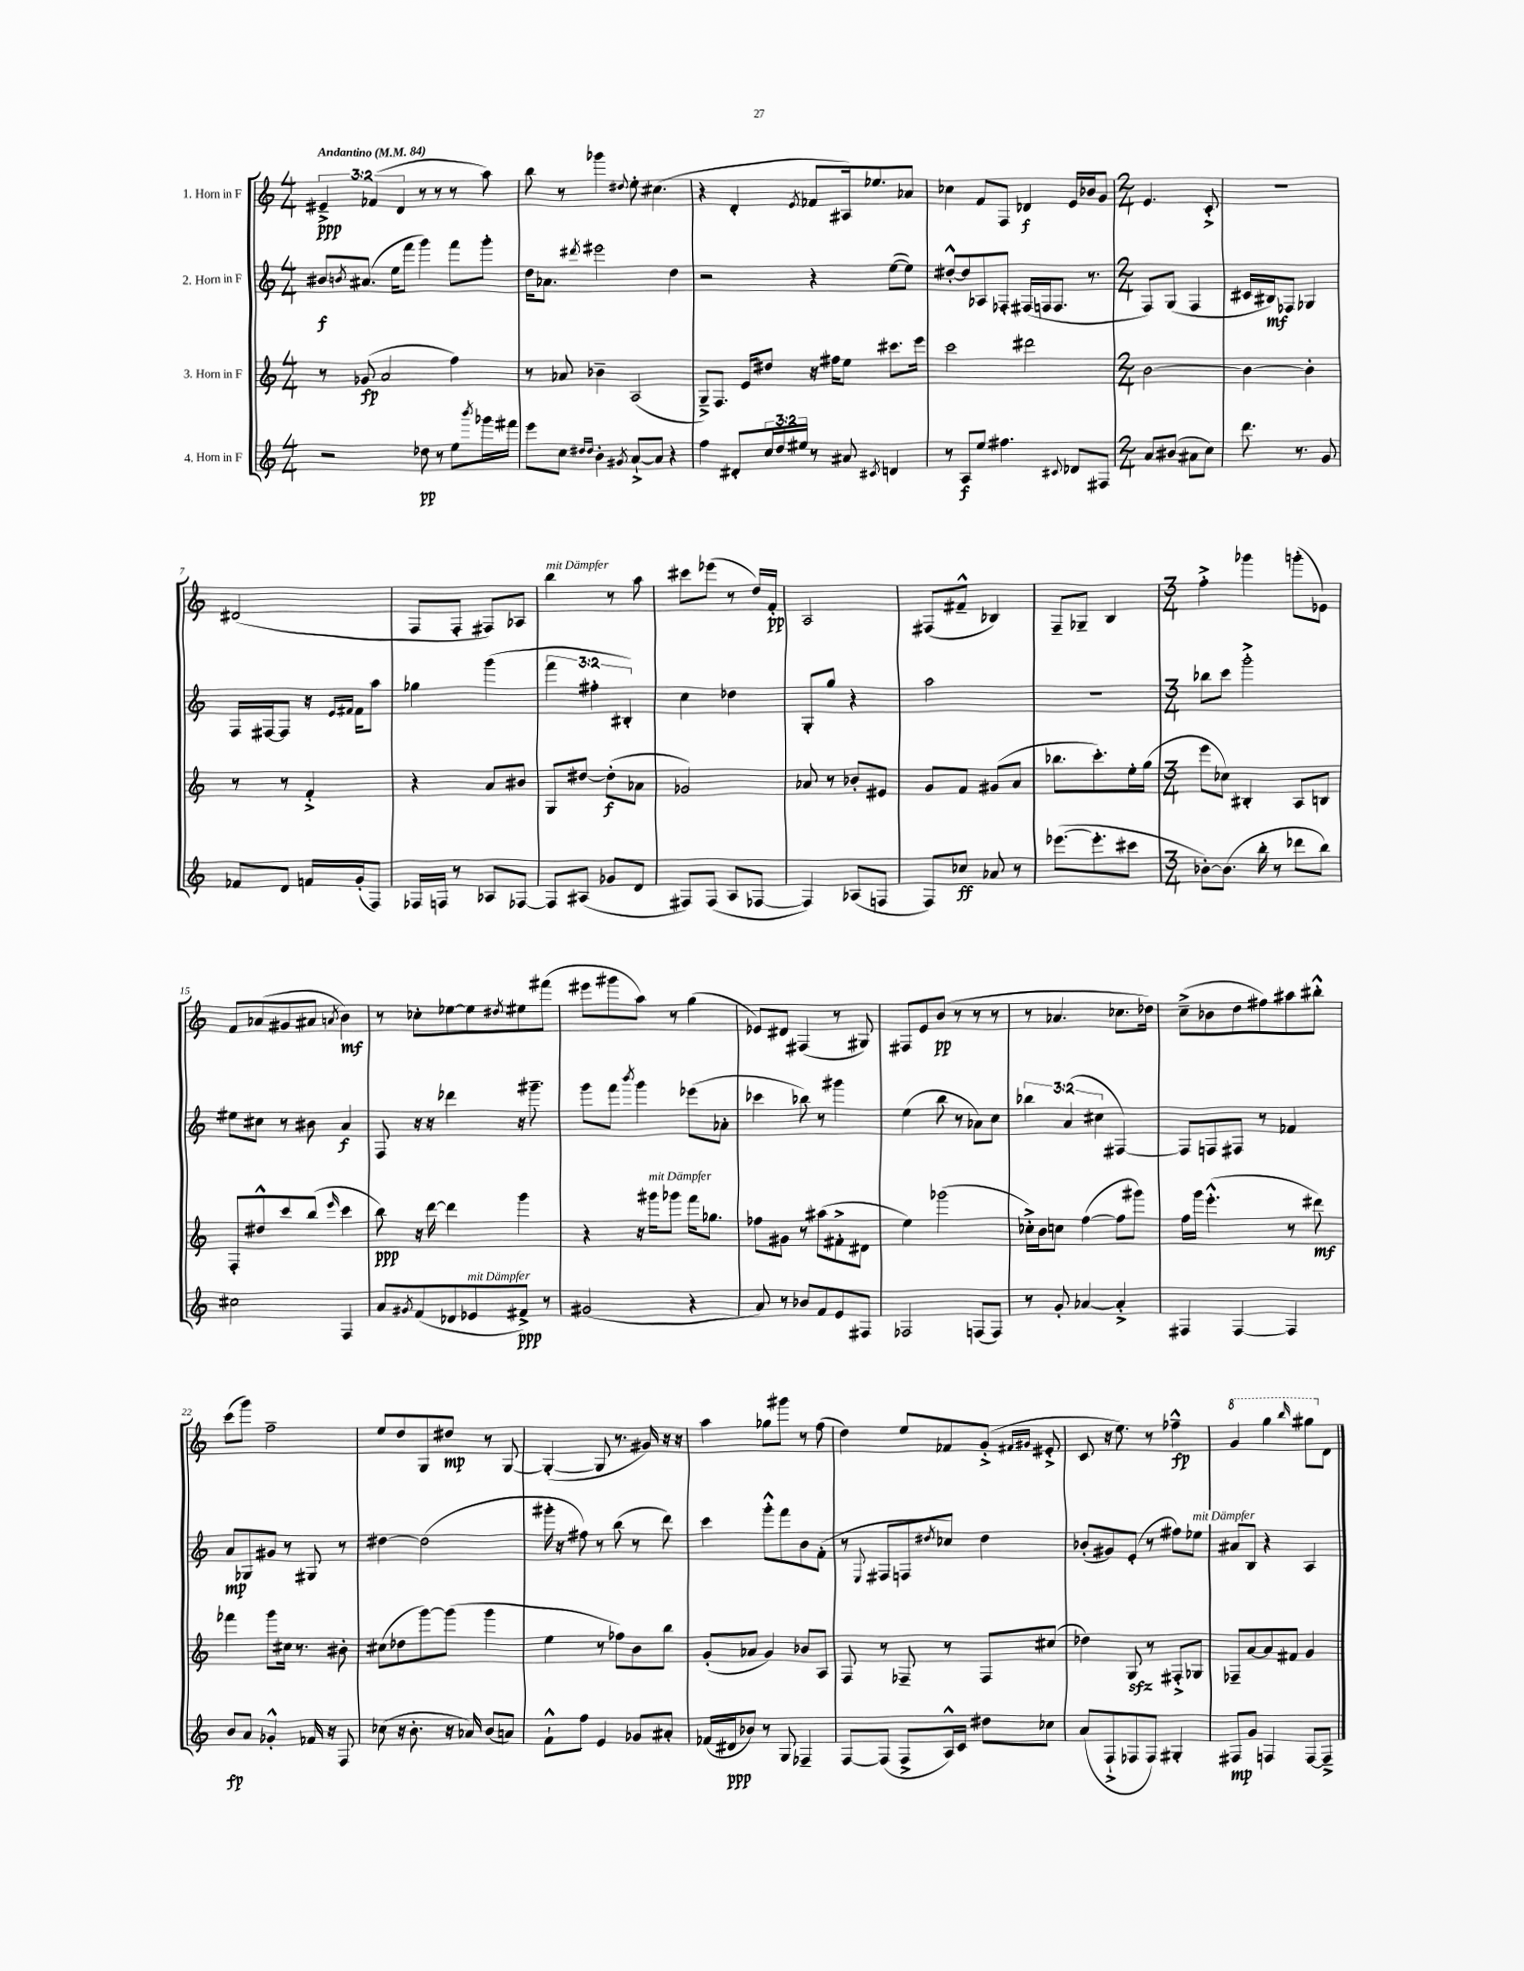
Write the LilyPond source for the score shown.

<<
\new StaffGroup <<
\new Staff = "s0" \with { instrumentName = "1. Horn in F" } {
    \clef treble \key c \major \numericTimeSignature \time 4/4 \override Staff.TupletNumber.text = #tuplet-number::calc-fraction-text \tempo "Andantino" 4 = 84
    \tuplet 3/2 { eis'4--->\ppp fes'4( d'4 } r8 r8 r8 a''8) |
    b''8 r8 ges'''4 \appoggiatura { dis''8 } e''8-. cis''4.( |
    r4 d'4-. \acciaccatura { e'8 } fes'8 ais16) ees''8. aes'8 |
    ces''4 f'8 f8 des'4\f e'16 bes'16 g'8 |
    \numericTimeSignature \time 2/4 e'4. c'8-.-> |
    R2 |
    dis'2( |
    f8 f8-. fis8) aes8 |
    b''4^\markup { \italic "mit Dämpfer" } r8 a''8 |
    cis'''8 ees'''8( r8 d''16) f'16-.\pp |
    a2 |
    fis8( fis'8---^ bes4) |
    f8-- ges8-- b4 |
    \numericTimeSignature \time 3/4 f''4-.-> ges'''4 g'''8-.( ees'8) |
    f'8 aes'8( gis'8 ais'8 \acciaccatura { a'8 } b'4\mf) |
    r8 ces''8-. ees''8~ ees''8 \acciaccatura { dis''8 } eis''8 fis'''8( |
    eis'''8 gis'''8 a''8) r8 g''4( |
    ees'8) dis'8 fis4( r8 gis8) |
    fis8 e'8 b'8\pp( r8 r8 r8 |
    r8 aes'4. ces''8. des''16) |
    c''8--->( bes'8 d''8 fis''8) ais''8 bis''8-.-^ |
    c'''8( g'''8) f''2-- |
    e''8 d''8 g8 dis''8\mp r8 g8~ |
    g4~-.( g8 r8. gis'16) r16 r16 |
    a''4 ges''8 gis'''8 r8 f''8( |
    d''4) e''8 fes'8 g'8-.->( \grace { fis'16 gis'16 } eis'8-.-> |
    c'8 r16 e''8.) r8 fes''4---^\fp |
    \ottava #1 g''4 g'''4 \grace { b'''16 } gis'''8 \ottava #0 d'8 \bar "|." |
}
\new Staff = "s1" \with { instrumentName = "2. Horn in F" } {
    \clef treble \key c \major \numericTimeSignature \time 4/4 \override Staff.TupletNumber.text = #tuplet-number::calc-fraction-text
    bis'8\f \acciaccatura { b'8 } ais'8.( e''16 f'''8 g'''4) f'''8 g'''8-. |
    d''16 aes'8. \acciaccatura { dis'''8 } eis'''2 d''4 |
    r2 r4 e''8~( e''8) |
    dis''8~-.-^ dis''8 aes8 fes8-. fis16( f16 f8. r8. |
    \numericTimeSignature \time 2/4 f8) g8( f4 |
    cis'16 bis16\mf) fes8 ges4 |
    f16 fis16~ fis8 r16 \grace { e'16 fis'16 } fis'16 a''8 |
    ges''4 g'''4( |
    \tuplet 3/2 { f'''4 fis''4-. bis4-.) } |
    c''4 des''4 |
    g8-. g''8 r4 |
    a''2 |
    r2 |
    \numericTimeSignature \time 3/4 bes''8 c'''8 g'''2-.-> |
    eis''8 cis''8 r8 bis'8 a'4\f |
    f8 r16 r16 des'''4 r16 gis'''8.-- |
    g'''8 f'''8 \acciaccatura { b'''8 } g'''4 ees'''8( aes'8-. |
    ces'''4 bes''8) r8 gis'''4 |
    e''4( b''8 r8 aes'8) c''8 |
    \tuplet 3/2 { bes''4 a'4( cis''4 } fis4~) |
    fis8 f8 fis8 r8 fes'4 |
    a'8\mp ges8 gis'8 r8 gis8 r8 |
    dis''4~ dis''2( |
    gis'''16-. r16 fis''8) r8 b''8( r8 d'''8) |
    c'''4 g'''8-.-^ f'''8 b'8 f'8-.( |
    r8 \appoggiatura { e8 } fis8 f8 \acciaccatura { dis''8 } ces''8) dis''4 |
    bes'8-.( gis'8) e'8-.( r8 fis''8) ees''8^\markup { \italic "mit Dämpfer" } |
    ais'8 b8 r4 a4 \bar "|." |
}
\new Staff = "s2" \with { instrumentName = "3. Horn in F" } {
    \clef treble \key c \major \numericTimeSignature \time 4/4
    r8 ges'8\fp( a'2 f''4) |
    r8 aes'8 bes'4-- a2( |
    g8--->) f8. e'16 dis''8 r16 fis''16 e''8 cis'''8. e'''16 |
    c'''2 dis'''2 |
    \numericTimeSignature \time 2/4 b'2~ |
    b'4~ b'4-. |
    r8 r8 f'4-.-> |
    r4 a'8 bis'8 |
    g8 dis''8~ dis''8-.\f( aes'8 |
    ges'2) |
    aes'8 r8 bes'8-. eis'8 |
    g'8 f'8 gis'8( a'8 |
    bes''8. c'''8.-.) e''16-. g''16( |
    \numericTimeSignature \time 3/4 e'''8 ces''8) bis4-. a8 b8 |
    f8-. dis''8-^ c'''8 b''8( \grace { e'''16 } c'''4 |
    b''8\ppp) r16 d'''16~ d'''4 g'''4 |
    r4 r16 gis'''16^\markup { \italic "mit Dämpfer" } ges'''8 f'''16 ges''8. |
    fes''8 gis'8 r8 ais''8( fis'8-.-> dis'8 |
    e''4) ges'''2( |
    ces''16-.->) b'16 c''8 f''4~( f''8 gis'''8) |
    f''16 g'''16 e'''4.-.-^( r8 dis'''8\mf) |
    fes'''4 g'''8 cis''16 r8. bis'8-. |
    cis''8( des''8 g'''8~) g'''8( g'''4 |
    e''4 r8 fes''8) b'8 b''8 |
    g'8-.( aes'8 g'4) bes'8 a8 |
    f8 r8 fes8-- r8 fes8 cis''8( |
    des''4) g8\sfz r8 fis8-.-> ges8 |
    fes8-- a'8~ a'8 fis'8 g'4 \bar "|." |
}
\new Staff = "s3" \with { instrumentName = "4. Horn in F" } {
    \clef treble \key c \major \numericTimeSignature \time 4/4 \override Staff.TupletNumber.text = #tuplet-number::calc-fraction-text
    r2 des''8\pp r8 e''8 \acciaccatura { b'''8 } ges'''16 fis'''16 |
    e'''8 c''8 \grace { dis''16 dis''16 } b'4-. \acciaccatura { gis'8 } a'8~-!-> a'8 r4 |
    f''4 dis'8-. \tuplet 3/2 { c''16 d''16 eis''16 } r8 ais'8 \acciaccatura { cis'8 } d'4 |
    r8 a8\f e''8 fis''4. \appoggiatura { cis'8 } des'8 fis8 |
    \numericTimeSignature \time 2/4 a'8 bis'8( ais'8 c''8) |
    d'''8. r8. g'8 |
    fes'8 d'8 f'16 g'16-.( f8) |
    fes16 f16 r8 aes8 fes8~ |
    fes8 ais8( ges'8 d'8 |
    fis8) fis8( a8 fes8~ |
    fes4) aes8( f8 |
    f8) ces''8\ff aes'8 r8 |
    ees'''8.~( ees'''8.-. cis'''8 |
    \numericTimeSignature \time 3/4 bes'8~-.) bes'8.( b''16-. r8 des'''8 b''8) |
    cis''2 f4 |
    a'8 \acciaccatura { gis'8 } f'8( des'8 ees'8^\markup { \italic "mit Dämpfer" } fis'8->\ppp) r8 |
    gis'2( r4 |
    a'8) r8 bes'8 f'8 e'8 fis8 |
    fes2 f8( f8) |
    r8 g'8-. aes'4~ aes'4-.-> |
    fis4 fis4~ fis4 |
    b'8\fp a'8 ges'4-.-^ fes'16 r16 f8 |
    ces''8( r16 b'8.-. r16 aes'16) b'8( a'8) |
    f'8-!-^ f''8 e'4 ges'8 ais'8-. |
    fes'16( dis'16\ppp bes'8) r8 g8 fes4-- |
    f8~ f8( f8-> a16-^) c'16 dis''8 ces''8 |
    a'8( f8-!-> fes8 fes8) gis4-. |
    fis8\mp g'8 f4 f8~ f8---> \bar "|." |
}
>>
>>
